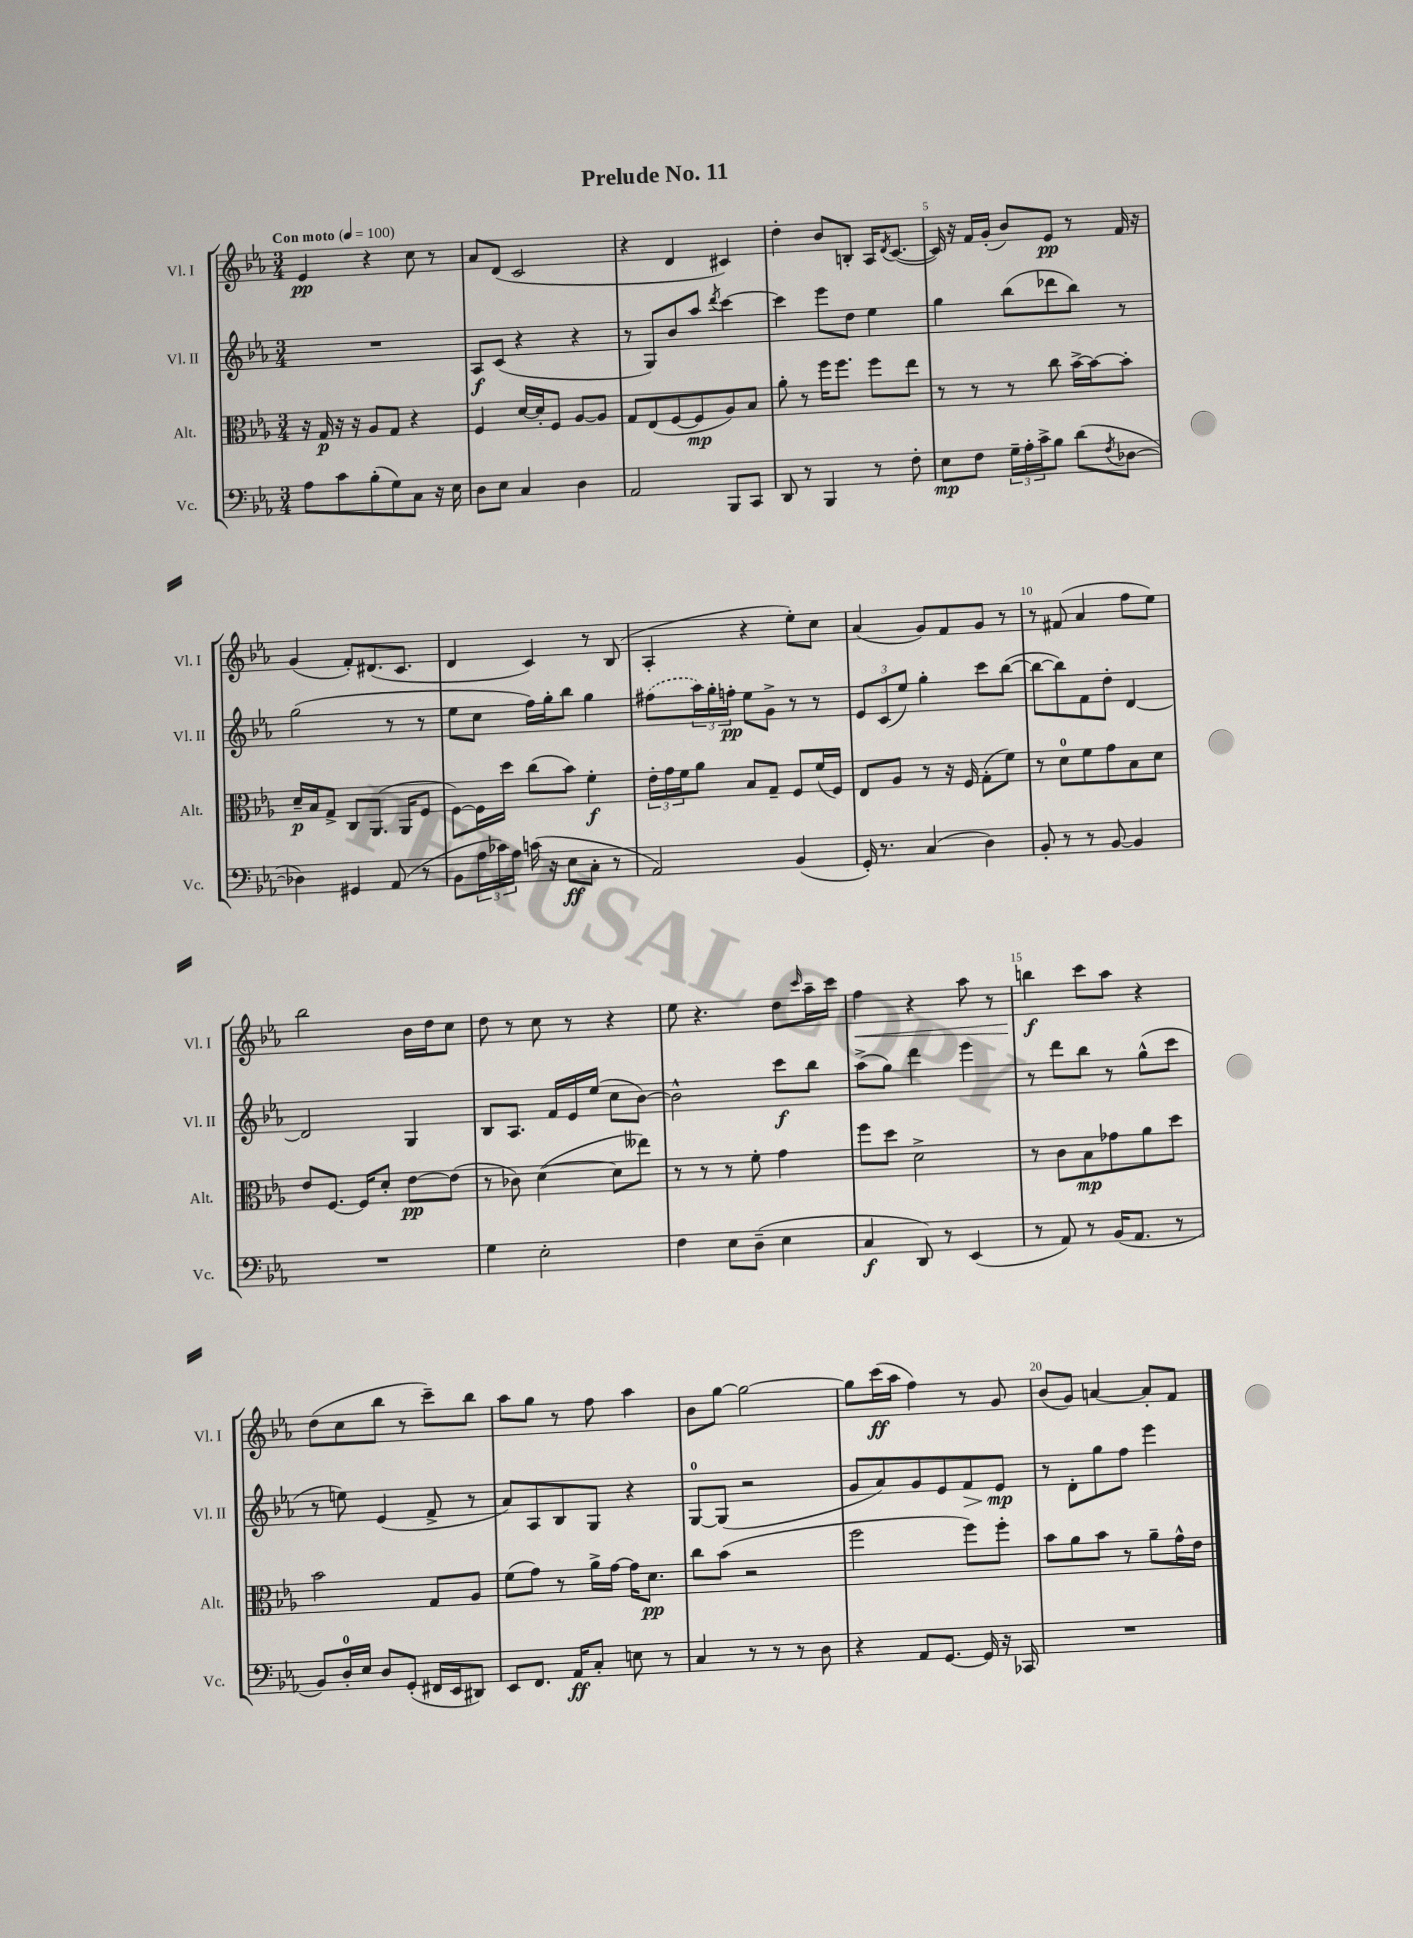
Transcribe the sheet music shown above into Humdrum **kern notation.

**kern	**dynam	**kern	**dynam	**kern	**dynam	**kern	**dynam
*part4	*part4	*part3	*part3	*part2	*part2	*part1	*part1
*staff4	*staff4	*staff3	*staff3	*staff2	*staff2	*staff1	*staff1
*I"Vc.	*	*I"Alt.	*	*I"Vl. II	*	*I"Vl. I	*
*I'Vc.	*	*I'Alt.	*	*I'Vl. II	*	*I'Vl. I	*
*clefF4	*	*clefC3	*	*clefG2	*	*clefG2	*
*k[b-e-a-]	*	*k[b-e-a-]	*	*k[b-e-a-]	*	*k[b-e-a-]	*
*M3/4	*	*M3/4	*	*M3/4	*	*M3/4	*
*MM100	*	*MM100	*	*MM100	*	*MM100	*
=1	=1	=1	=1	=1	=1	=1	=1
!	!	!	!	!	!	!LO:TX:a:B:t=Con moto	!
8A-\L	.	16r	.	2.r	.	4e-/	pp
.	.	16G/	p	.	.	.	.
8c\	.	16r	.	.	.	.	.
.	.	16r	.	.	.	.	.
(8B-'\	.	8A-/L	.	.	.	4r	.
8G\)	.	8G/J	.	.	.	.	.
8C\J	.	4r	.	.	.	8cc\	.
16r	.	.	.	.	.	8r	.
16E-\	.	.	.	.	.	.	.
=2	=2	=2	=2	=2	=2	=2	=2
8D\L	.	4F/	.	8A-/L	f	8a-/L	.
8E-\J	.	.	.	(8c/J	.	(8d/J	.
4C/	.	[16d/LL	.	4r	.	2c/	.
.	.	16d'/J]	.	.	.	.	.
.	.	8F/J	.	.	.	.	.
4D\	.	[8A-/L	.	4r	.	.	.
.	.	8A-/J]	.	.	.	.	.
=3	=3	=3	=3	=3	=3	=3	=3
2AA-/	.	8G/L	.	8r	.	4r	.
.	.	(8E-/	.	8G/L)	.	.	.
.	.	[8F/	.	8b-/	.	4d/	.
.	.	8F/]	mp	8aa-/J	.	.	.
.	.	.	.	8qddd/	.	.	.
8BBB-/L	.	8A-/)	.	[4ccc\	.	4c#X/)	.
8CC/J	.	8B-/J	.	.	.	.	.
=4	=4	=4	=4	=4	=4	=4	=4
8DD/	.	8a-'\	.	4ccc\]	.	4dd'\	.
8r	.	8r	.	.	.	.	.
4BBB-/	.	16ff\KL	.	8eee-\L	.	8b-/L	.
.	.	8.ff\J	.	.	.	.	.
.	.	.	.	8dd\J	.	8Bn'/J	.
8r	.	8ff\L	.	4ee-\	.	16A-/KL	.
.	.	.	.	.	.	8qd/	.
.	.	.	.	.	.	([8.c/J	.
8F'\	.	8ee-\J	.	.	.	.	.
=5	=5	=5	=5	=5	=5	=5	=5
8E-\L	mp	8r	.	4gg\	.	16c/])	.
.	.	.	.	.	.	16r	.
8F\J	.	8r	.	.	.	16f/LL	.
.	.	.	.	.	.	(16g'/JJ	.
24G~\LL	.	8r	.	(8bb-\L	.	8b-/L)	.
24A-'\	.	.	.	.	.	.	.
24c^\J	.	.	.	.	.	.	.
8B-\J	.	8cc\	.	8ddd-X\	.	8e-/J	pp
(8d\L	.	[16b-^\LL	.	8bb-\J)	.	8r	.
.	.	16b-\J_	.	.	.	.	.
8qF/	.	.	.	.	.	.	.
[8D-X\J	.	8b-'\J]	.	8r	.	16f/	.
.	.	.	.	.	.	16r	.
!!LO:LB:g=z
=6	=6	=6	=6	=6	=6	=6	=6
4D-X\])	.	16d~/LL	p	(2gg\	.	(4g/	.
.	.	16B-/J	.	.	.	.	.
.	.	8G^/J	.	.	.	.	.
4GG#X/	.	8C/L	.	.	.	8f'/L)	.
.	.	(8.AA-/J	.	.	.	(8.d#X/	.
(8AA-/	.	.	.	8r	.	.	.
.	.	16AA-/KL	.	.	.	8.c/J	.
8r	.	8F/J	.	8r	.	.	.
=7	=7	=7	=7	=7	=7	=7	=7
8BB-\L	.	[8F\L)	.	8ee-\L	.	4d/	.
24A-\L	.	16F\L]	.	8cc\J	.	.	.
24c-X\)	.	.	.	.	.	.	.
.	.	16dd\JJ	.	.	.	.	.
24A-\JJ	.	.	.	.	.	.	.
(16cn\	.	(8cc\L	.	16ff\LL)	.	4c/)	.
16r	.	.	.	16gg'\J	.	.	.
8E-\L	ff	8b-\J)	.	8bb-\J	.	.	.
8C'\J	.	4f'\	f	4gg\	.	8r	.
8r	.	.	.	.	.	(8B-/	.
=8	=8	=8	=8	=8	=8	=8	=8
2AA-/)	.	24e-'\LL	.	(8ff#X\L	.	4A-'/	.
.	.	24g\	.	.	.	.	.
.	.	24f\J	.	.	.	.	.
.	.	8a-\J	.	24aa-\L)	.	.	.
.	.	.	.	24gg'\	.	.	.
.	.	.	.	24ffn'\JJ	pp	.	.
.	.	8B-/L	.	8ee-\L	.	4r	.
.	.	8G~/J	.	8g^\J	.	.	.
(4BB-/	.	8F/L	.	8r	.	8ee-'\L)	.
.	.	(16f/L	.	8r	.	8cc\J	.
.	.	16F/JJ)	.	.	.	.	.
=9	=9	=9	=9	=9	=9	=9	=9
16GG'/)	.	8E-/L	.	12e-/L	.	(4a-/	.
8.r	.	.	.	.	.	.	.
.	.	.	.	(12c/	.	.	.
.	.	8A-/J	.	.	.	.	.
.	.	.	.	12ee-/J)	.	.	.
(4C/	.	8r	.	4gg'\	.	8g/L)	.
.	.	16r	.	.	.	8f/	.
.	.	16F/	.	.	.	.	.
4D\)	.	(8G'\L	.	8ccc\L	.	8g/J	.
.	.	8f\J)	.	([8bb-\J	.	8r	.
=10	=10	=10	=10	=10	=10	=10	=10
8BB-'/	.	8r	.	8bb-\L_	.	8r	.
8r	.	8d\L	.	8bb-\])	.	(8f#X/	.
8r	.	8f\	.	8f\	.	4a-/	.
[8BB-/	.	8g\	.	8dd'\J	.	.	.
4BB-/]	.	8B-\	.	[4d/	.	8ff\L	.
.	.	8d\J	.	.	.	8ee-\J)	.
!!LO:LB:g=z
=11	=11	=11	=11	=11	=11	=11	=11
2.r	.	8e-/L	.	2d/]	.	2bb-\	.
.	.	[8.F/J	.	.	.	.	.
.	.	16F/KL]	.	.	.	.	.
.	.	8d'/J	.	.	.	.	.
.	.	[8e-\L	pp	4G/	.	16b-\LL	.
.	.	.	.	.	.	16dd\J	.
.	.	(8e-\J]	.	.	.	8cc\J	.
=12	=12	=12	=12	=12	=12	=12	=12
4G\	.	8r	.	8B-/L	.	8dd\	.
.	.	8c-X\)	.	8.A-/J	.	8r	.
2E-'\	.	([4d\	.	.	.	8cc\	.
.	.	.	.	16f/LL	.	.	.
.	.	.	.	16e-/	.	8r	.
.	.	.	.	(16ee-/JJ	.	.	.
.	.	8d\L]	.	8cc\L	.	4r	.
.	.	8ee--X\J)	.	[8b-\J)	.	.	.
=13	=13	=13	=13	=13	=13	=13	=13
4F\	.	8r	.	2b-^^\]	.	8ee-\	.
.	.	8r	.	.	.	4.r	.
8E-\L	.	8r	.	.	.	.	.
(8D~\J	.	8f'\	.	.	.	.	.
4E-\	.	4g\	.	8ccc\L	f	8dd\L	.
.	.	.	.	.	.	16qqccc/	.
.	.	.	.	8bb-\J	.	16aa-~\L	.
.	.	.	.	.	.	16ccc\JJ	.
=14	=14	=14	=14	=14	=14	=14	=14
!	!	!	!	!	!	!	!LO:HP:b
4C/	f	8ff\L	.	(8aa-^\L	.	4ff\	<
.	.	8dd\J	.	8gg\J)	.	.	.
8DD/)	.	2d^\	.	4ddd\	.	4r	.
8r	.	.	.	.	.	.	.
(4EE-/	.	.	.	4eee-\	.	8aa-\	.
.	.	.	.	.	.	8r	.
=15	=15	=15	=15	=15	=15	=15	=15
8r	.	8r	.	8r	.	4bbn\	f
8AA-/)	.	8c\L	.	8ddd\L	.	.	.
8r	.	8B-\	mp	8bb-\J	.	8ccc\L	[
(16BB-/KL	.	8g-X\	.	8r	.	8aa-\J	.
8.AA-/J	.	.	.	.	.	.	.
.	.	8a-\	.	(8gg^^\L	.	4r	.
8r	.	8dd\J	.	8ccc\J	.	.	.
!!LO:LB:g=z
=16	=16	=16	=16	=16	=16	=16	=16
8BB-/L)	.	2b-\	.	8r	.	(8dd\L	.
16D'/L	.	.	.	8een\)	.	8cc\	.
16E-/JJ	.	.	.	.	.	.	.
8D/L	.	.	.	(4e-/	.	8bb-\J	.
(8GG'/J	.	.	.	.	.	8r	.
16FF#X/LL	.	8G/L	.	8f^/	.	8ccc~\L)	.
16EE-/J	.	.	.	.	.	.	.
8DD#X/J)	.	8A-/J	.	8r	.	8bb-\J	.
=17	=17	=17	=17	=17	=17	=17	=17
8EE-/L	.	(8f\L	.	8a-/L)	.	8aa-\L	.
8.FF/J	.	8g\J)	.	8A-/	.	8gg\J	.
.	.	8r	.	8B-/	.	8r	.
16AA-/KL	ff	.	.	.	.	.	.
8C'/J	.	16a-^\LL	.	8G/J	.	8ff\	.
.	.	[16g\JJ	.	.	.	.	.
8En\	.	16g\KL]	.	4r	.	4aa-\	.
.	.	8.d\J	pp	.	.	.	.
8r	.	.	.	.	.	.	.
=18	=18	=18	=18	=18	=18	=18	=18
4C/	.	8cc\L	.	[8G/L	.	8b-\L	.
.	.	(8b-\J	.	(8G/J]	.	[8gg\J	.
8r	.	2r	.	2r	.	2gg\_	.
8r	.	.	.	.	.	.	.
8r	.	.	.	.	.	.	.
8D\	.	.	.	.	.	.	.
=19	=19	=19	=19	=19	=19	=19	=19
4r	.	2ff\	.	8g/L	.	8gg\L]	.
.	.	.	.	8a-/)	.	(16ccc\L	ff
.	.	.	.	.	.	16aa-\JJ	.
8AA-/L	.	.	.	8g/	.	4ff\)	.
[8.GG/J	.	.	.	8e-/	.	.	.
!	!	!	!	!	!LO:HP:b	!	!
.	.	8ff\L)	.	8f/	>	8r	.
16GG/]	.	.	.	.	.	.	.
16r	.	8ff'\J	.	8e-/J	mp	8g/	.
16CC-X/	.	.	.	.	.	.	.
.	.	.	.	.	]	.	.
=20	=20	=20	=20	=20	=20	=20	=20
2.r	.	8b-\L	.	8r	.	(8b-/L	.
.	.	8a-\	.	8d'\L	.	8g/J)	.
.	.	8b-\J	.	8gg\	.	[4an/	.
.	.	8r	.	8ff\J	.	.	.
.	.	8a-~\L	.	4eee-\	.	8a'/L]	.
.	.	16g^^\L	.	.	.	8f/J	.
.	.	16e-\JJ	.	.	.	.	.
==	==	==	==	==	==	==	==
*-	*-	*-	*-	*-	*-	*-	*-
